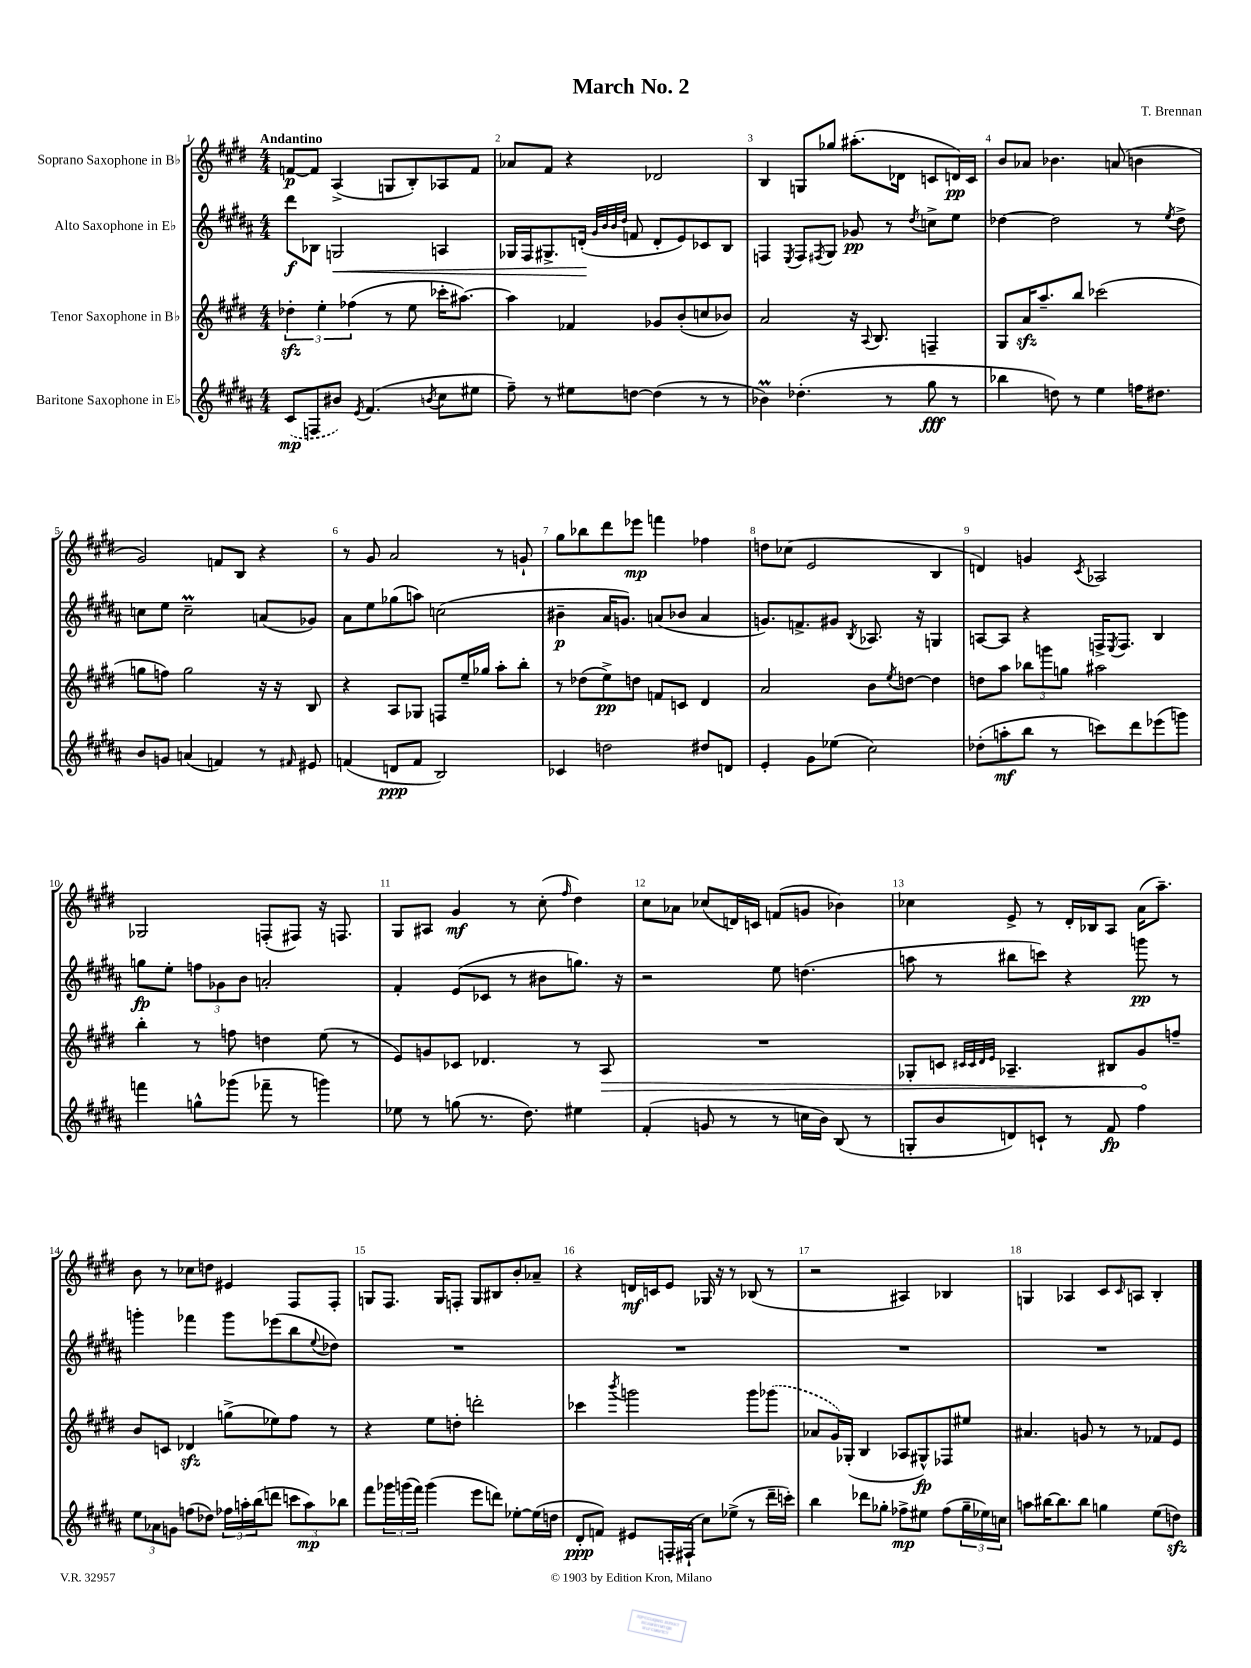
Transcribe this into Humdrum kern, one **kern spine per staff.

**kern	**kern	**kern	**kern
*staff4	*staff3	*staff2	*staff1
*clefG2	*clefG2	*clefG2	*clefG2
*k[f#c#g#d#a#]	*k[f#c#g#d#]	*k[f#c#g#d#a#]	*k[f#c#g#d#]
*M4/4	*M4/4	*M4/4	*M4/4
(8c#	6dd-'	8ddd#	[8f
8F	.	8B-	8f]
.	6ee'	.	.
8b#)	.	2G	(4A^
.	(6ff-	.	.
8qe	.	.	.
(4.f#	.	.	.
.	8r	.	8G
.	8ee	.	8B')
8qb	.	.	.
8cc#	16ccc-'	4A	8A-
.	[8.aa#)	.	.
8ee#	.	.	8f
=	=	=	=
8ff#~)	4aa#]	16G-	8a-
.	.	16F#	.
8r	.	8.G#^	8f#
8ee#	4f-	.	4r
.	.	(16d'	.
.	.	32qqg#	.
.	.	32qqb	.
.	.	32qqb	.
.	.	32qqdd#	.
[8dd	.	8f	.
(4dd]	8g-	8d'	2d-
.	(8b'	8e)	.
8r	8cc	8c-	.
8r	8b-)	8B	.
=	=	=	=
4b-)	2a	4F	4B
.	.	8qE	.
(4.dd-'	.	8F	8G
.	.	8qF#	.
.	.	8G#	8gg-
.	16r	8g-	(8.aa#'
.	8qqA	.	.
.	8.B	.	.
8r	.	8r	.
.	.	.	16d-
.	.	8qdd#	.
8gg#	4F~	8cc^	8c
8r	.	8ee	16d)
.	.	.	16c
=	=	=	=
4bb-	8G#	[4dd-	8b
.	16a	.	8a-
.	8.aa~	.	.
8dd)	.	2dd-]	4.b-
8r	8bb	.	.
4ee	(2ccc-	.	.
.	.	.	(8a
16ff	.	8r	4b
8.dd#	.	.	.
.	.	8qee	.
.	.	8dd-^	.
=	=	=	=
8b	8gg	8cc	2g#)
8g	8ff)	8ee	.
(4a	2gg	2cc~	.
4f)	.	.	8f
.	.	.	8B
8r	16r	(8a	4r
.	16r	.	.
16qqf#	.	.	.
8e#	8B	8g-)	.
=	=	=	=
(4f	4r	8a#	8r
.	.	8ee	8g#
8d	8A	(8gg-	2a
8f	8G-	8aa)	.
2B)	8F	(2cc	.
.	16ee~	.	.
.	16gg-	.	.
.	8aa'	.	8r
.	8bb'	.	8g`
=	=	=	=
4c-	8r	4b#~	8gg#
.	(8dd-	.	8bb-
2dd	8ee^)	16a#	8ddd#
.	.	8.g)	.
.	8dd	.	8eee-
.	8f	(8a	4fff
.	8c	8b-	.
8dd#	4d#	4a	4ff-
8d	.	.	.
=	=	=	=
4e'	2a	8.g)	8dd
.	.	.	(8cc-
.	.	8.f^	.
8g#	.	.	2e
(8ee-	.	8g#	.
.	.	8qB	.
2cc#)	8b	8.A-	.
.	8qee	.	.
.	[8dd	.	.
.	.	16r	.
.	4dd]	4G	4B
=	=	=	=
(8dd-'	8dd	[8A	4d)
8aa'	8aa	8A]	.
8bb	12bb-	4r	4g
.	12ggg	.	.
8r	.	.	.
.	12gg	.	.
.	.	.	8qc#
8ccc)	2aa#	16F^	2A-
.	.	8qE	.
.	.	8.F	.
8ddd#	.	.	.
(8eee-	.	4B	.
8ggg)	.	.	.
=	=	=	=
4fff	4bb'	8gg	2G-
.	.	8ee'	.
8gg^^	8r	12ff	.
.	.	12g-	.
(8ggg-	8ff	.	.
.	.	12b	.
8fff-~	4dd	2a'	(8F'
8r	.	.	8F#)
4ggg)	(8ee	.	16r
.	.	.	8.F
.	8r	.	.
=	=	=	=
8ee-	8e)	4f#'	8G#
8r	8g	.	8A#
(8gg	8c-	(8e	4g#
8.r	4.d-	8c-	.
.	.	8r	8r
8.dd#)	.	.	.
.	.	8b#	(8cc#'
.	.	.	16qqff#
4ee#	8r	8.gg)	4dd#)
.	8A	.	.
.	.	16r	.
=	=	=	=
(4f#'	1r	2r	8cc#
.	.	.	8a-
8g	.	.	(8cc-
8r	.	.	16d)
.	.	.	16c
8r	.	8ee	(8f
16cc	.	(4.dd	8g
16b)	.	.	.
(8B	.	.	4b-)
8r	.	.	.
=	=	=	=
8G'	8G-'	8aa	4cc-
8b	8c	8r	.
.	32qqc#	.	.
.	32qqc#	.	.
.	32qqd#	.	.
.	32qqe	.	.
8d)	4.A-~	8bb#	8e^
8c`	.	8ccc)	8r
8r	.	4r	16d#'
.	.	.	16B-
8f#	8B#	.	8A
4ff#	8g#	8ggg	(16a
.	.	.	8.aa~)
.	8ff~	8r	.
=	=	=	=
12ee	8b	4ggg'	8b
12a-	.	.	.
.	8c	.	8r
12g	.	.	.
(8ff	4d-	4fff-	8cc-
8dd-)	.	.	8dd
24ff-	(8gg^	8ggg	4e#
24aa'	.	.	.
(24bb	.	.	.
8ddd	8ee-)	(8eee-	.
12ccc	8ff#	8bb	8F#
12aa)	.	.	.
.	.	8qqee	.
.	8r	8dd-)	8F#'
12bb-	.	.	.
=	=	=	=
8fff#	4r	1r	8G
24ggg-	.	.	8.F#
(24ggg	.	.	.
24fff#)	.	.	.
(4ggg	8ee	.	.
.	.	.	16G
.	8dd'	.	8F'
8eee	2ddd'	.	8G
8ddd)	.	.	8B#
[8ee-'	.	.	8b'
(16ee-]	.	.	8a-~
16dd	.	.	.
=	=	=	=
8d#'	4ccc-	1r	4r
8f)	.	.	.
.	8qbbb	.	.
8e#	2ggg	.	16d
.	.	.	16c
16F'	.	.	8e
(16F#`	.	.	.
8cc#)	.	.	16G-
.	.	.	16r
(8ee-^	.	.	8r
8r	8ggg	.	(8B-
16ddd#~	(8ggg-	.	8r
16ccc')	.	.	.
=	=	=	=
4bb	8a-	1r	2r
.	16g#)	.	.
.	(16G-'	.	.
8ddd-	4B	.	.
8gg-'	.	.	.
8ff-^	8A-	.	4A#)
8ee#	8G#^^)	.	.
(8ff-	8F-	.	4B-
24gg-~	8ee#	.	.
24ee-)	.	.	.
24cc	.	.	.
=	=	=	=
8aa	4.a#	1r	4G
[16bb#	.	.	.
8.bb#]	.	.	.
.	.	.	4A-
8bb#	8g	.	.
4gg	8r	.	8c#
.	.	.	16qqc#
.	8r	.	8A
(8ee	8f-	.	4B'
8dd)	8e	.	.
==	==	==	==
*-	*-	*-	*-
